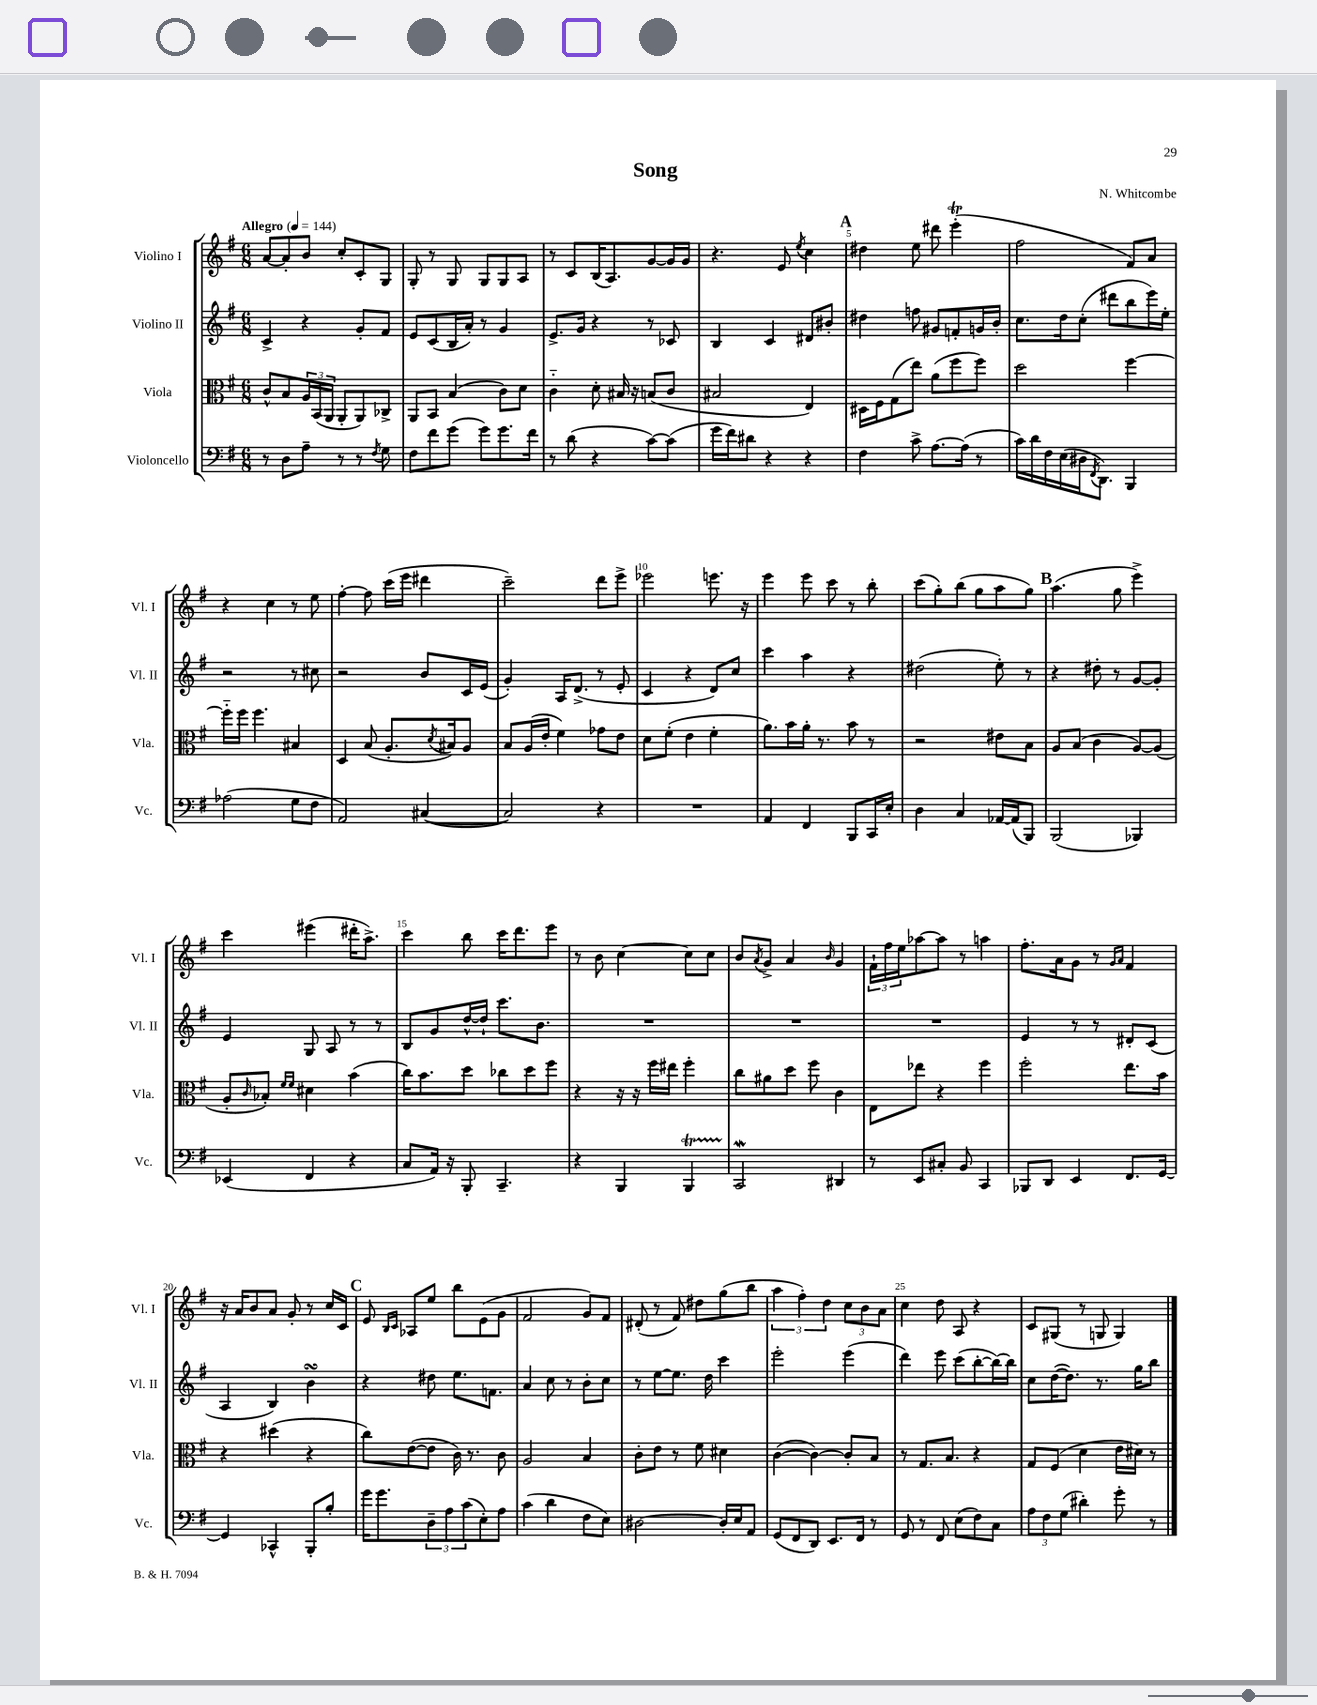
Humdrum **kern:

**kern	**kern	**kern	**kern
*staff4	*staff3	*staff2	*staff1
*clefF4	*clefC3	*clefG2	*clefG2
*k[f#]	*k[f#]	*k[f#]	*k[f#]
*M6/8	*M6/8	*M6/8	*M6/8
*MM144	*MM144	*MM144	*MM144
8r	8c^^/L	4c^/	[8a/L
8D\L	8B/	.	8a'/]
8A~\J	24A/L	4r	8b/J
.	(24BB/	.	.
.	24AA/JJ	.	.
8r	8AA'/L	.	8cc'/L
8r	8AA/)	8g'/L	8c'/
8qF#/	.	.	.
8G\	8C-^/J	8f#/J	8G/J
=	=	=	=
8F#\L	8AA/L	8e/L	8G'/
8f#\	8BB/J	(8c/	8r
(8g\J	(4B/	16B/L	8G/
.	.	16a'/JJ)	.
8g\L)	.	8r	8G/L
8.g\	8c\L)	4g/	8G/
.	8d\J	.	8A/J
16f#\Jk	.	.	.
=	=	=	=
8r	4c'~\	8.e^/L	8r
(8d\	.	.	8c/L
.	.	16g/Jk	.
4r	8d'\	4r	(16B/K
.	.	.	8.A/)
.	16B#/	.	.
.	16r	.	.
[8c\L)	(8B/L	8r	[8g/
(8c\]J	8c/J	8c-/	16g/]L
.	.	.	16g/JJ
=	=	=	=
16g\LL	2B#/	4B/	4.r
16f#\J)	.	.	.
8d#\J	.	.	.
4r	.	4c/	.
.	.	.	8e/
.	.	.	8qee/
4r	4E/)	8d#/L	4cc\
.	.	8b#'/J	.
=	=	=	=
4F#\	16D#\LL	4dd#\	4dd#\
.	16F#\J	.	.
.	(8G\	.	.
8c^\	8ee\J)	8ff\	8ee\
[8.A\L	(8a\L	8g#/L	8ddd#\
.	8ff#\	8f'/	(4eee'\
(16A\]Jk	.	.	.
8r	8ff#\J)	16g/L	.
.	.	16b'/JJ	.
=	=	=	=
16c\LL)	2dd\	8.cc\L	2ff#\
16d\	.	.	.
16F#\	.	.	.
(16E\	.	16dd\k	.
16D#\J	.	(8cc'\J	.
8qFF#/	.	.	.
8.DD\J)	.	.	.
.	.	8ddd#\L	.
4BBB/	[4ff#\	8bb\	8f#/L)
.	.	16eee\L)	8a/J
.	.	16ee'\JJ	.
=	=	=	=
(2A-\	16ff#'~\]LL	2r	4r
.	16ff#\JJ	.	.
.	4.ff#\	.	.
.	.	.	4cc\
8G\L	4B#/	8r	8r
8F#\J	.	8cc#\	8ee\
=	=	=	=
2AA/)	4D/	2r	[4ff#'\
.	(8B/	.	8ff#\]
.	8.A'/L	.	(16ccc\LL
.	.	.	16eee\JJ
([4C#/	.	8b/L	4ddd#\
.	8qd/	.	.
.	16B#/k)	.	.
.	8A/J	16c/L	.
.	.	(16e/JJ	.
=	=	=	=
2C#/])	8B/L	4g'/)	2ccc~\)
.	(16A/L	.	.
.	16e'/JJ	.	.
.	4f#\)	16A/LK	.
.	.	(8.d^/J	.
4r	8g-\L	8r	8ddd\L
.	8e\J	8e'/	8eee^\J
=	=	=	=
2.r	8d\L	4c/	2eee-\
.	(8f#'\J	.	.
.	4e\	4r	.
.	4f#'\	8d/L)	8.eee\
.	.	8cc/J	.
.	.	.	16r
=	=	=	=
4AA/	8.a\L)	4ccc\	4eee\
.	16b\L	.	.
4FF#/	16a'\JJ	4aa\	8eee\
.	8.r	.	.
.	.	.	8ccc\
8BBB/L	8b\	4r	8r
16CC/L	8r	.	8bb'\
16E'/JJ	.	.	.
=	=	=	=
4D\	2r	(2dd#\	(8ccc\L
.	.	.	8gg'\)
4C/	.	.	(8bb\J
.	.	.	8gg\L
[16AA-/LL	8e#\L	8ee'\)	8aa\
(16AA-/]J	.	.	.
8BBB/J)	8B\J	8r	8gg\J)
=	=	=	=
(2BBB/	8A/L	4r	(4.aa\
.	(8B/J	.	.
.	4c\	8dd#'\	.
.	.	8r	8gg\
4BBB-/)	[8A/L)	[8g/L	4eee^\)
.	(8A/]J	8g'/]J	.
=	=	=	=
(4EE-/	8A'/L	4e/	4ccc\
.	16qqc/	.	.
.	8B-'/J)	.	.
.	16qqf#/LL	.	.
.	16qqf#/JJ	.	.
4FF#/	4d#\	8G/	(4eee#\
.	.	8A/	.
4r	(4b\	8r	16ddd#'\LK
.	.	.	8.aa^\J)
.	.	8r	.
=	=	=	=
8C/L	16cc\LK)	8B/L	4ccc\
.	8.b\	.	.
16AA/Jk)	.	8g/	.
16r	.	.	.
8BBB'/	8dd\J	[16dd^^/L	8bb\
.	.	16dd`/]JJ	.
4.CC~/	8cc-\L	8.ccc\L	16ccc\LK
.	.	.	8.ddd\
.	8dd\	.	.
.	.	8.b\J	.
.	8ff#\J	.	8eee\J
=	=	=	=
4r	4r	2.r	8r
.	.	.	8b\
4BBB/	16r	.	[4cc\
.	16r	.	.
.	16ff#\LL	.	.
.	16ee#\JJ	.	.
4BBB/	4ff#'\	.	8cc\]L
.	.	.	8cc\J
=	=	=	=
2CC/	8cc\L	2.r	8b/L
.	.	.	8qa/
.	8a#\	.	8g^/J
.	8dd\J	.	4a/
.	8ff#\	.	.
.	.	.	16qqb/
4DD#/	4c\	.	4g/
=	=	=	=
8r	8E\L	2.r	24f#`\LL
.	.	.	24ff#\
.	.	.	24ee\J
8EE/L	8ee-\J	.	[8aa-\
8C#'/J	4r	.	8aa-\]J
8BB/	.	.	8r
4CC/	4ff#\	.	4aa\
=	=	=	=
8BBB-/L	2ff#'\	4e/	8.ff#'\L
8DD/J	.	.	.
.	.	.	16a\k
4EE/	.	8r	8g\J
.	.	8r	8r
.	.	.	16qqg/LL
.	.	.	16qqa/JJ
8.FF#/L	8.ee\L	8d#'/L	4f#/
.	.	(8c/J	.
[16GG/Jk	16b\Jk	.	.
=	=	=	=
4GG/]	4r	4A/	16r
.	.	.	16a/LK
.	.	.	8b/
4CC-^^/	(4dd#\	4B/)	8a/J
.	.	.	8g'/
8BBB'/L	4r	4b\	8r
8B'/J	.	.	16cc/LL
.	.	.	16c/JJ
=	=	=	=
16g\LK	8cc\L)	4r	8e/
8.g\	.	.	.
.	.	.	16qqB/LL
.	.	.	16qqc/JJ
.	([8e\	.	8A-/L
12D~\	8e\]J	8dd#\	8ee/J
12A\	.	.	.
.	16c\)	8.ee\L	8bb\L
(12c\	.	.	.
.	8.r	.	.
8E'\)	.	.	(8e\
.	.	8.f\J	.
8A\J	8c\	.	8g\J
=	=	=	=
(4c\	2A/	4a/	2f#/
4d\	.	8cc\	.
.	.	8r	.
8F#\L	4B/	8b'\L	8g/L)
8E\J)	.	8cc\J	8f#/J
=	=	=	=
[2D#\	8c'\L	8r	(8d#'/
.	8e\J	[8ee\L	8r
.	8r	8.ee\]J	8f#/)
.	8f#\	.	8dd#\L
.	.	16dd\	.
16D#'/]LL	4d#\	4ccc\	(8gg\
16E/J	.	.	.
8AA/J	.	.	8bb\J
=	=	=	=
(8GG/L	([4c\	2eee'\	6aa\
8FF#/	.	.	.
.	.	.	6ff#'\)
8DD/J)	4c\_)	.	.
.	.	.	6dd\
8.EE/L	.	.	.
.	8c'/]L	(4eee\	12cc\L
16FF#/Jk	.	.	.
.	.	.	12b\
8r	8B/J	.	.
.	.	.	12a\J
=	=	=	=
8GG/	8r	4ddd\)	4cc\
8r	8.G/L	.	.
8FF#/	.	8eee\	8dd\
.	8.B/J	.	.
(8E\L	.	(8ccc\L	8A/
8F#\)	4r	[8bb'\	4r
8C\J	.	16bb\_L)	.
.	.	16bb\]JJ	.
=	=	=	=
12A\L	8G/L	8cc\L	8c/L
12F#\	.	.	.
.	(8F#/J	([16dd\K	(8G#/J
(12G\J	.	.	.
.	.	8.dd\]J)	.
4d#'\)	4d\	.	8r
.	.	8.r	8G/
8g'\	16e\LL	.	4G/)
.	16d#\JJ)	16gg\LK	.
8r	8r	8bb\J	.
==	==	==	==
*-	*-	*-	*-
